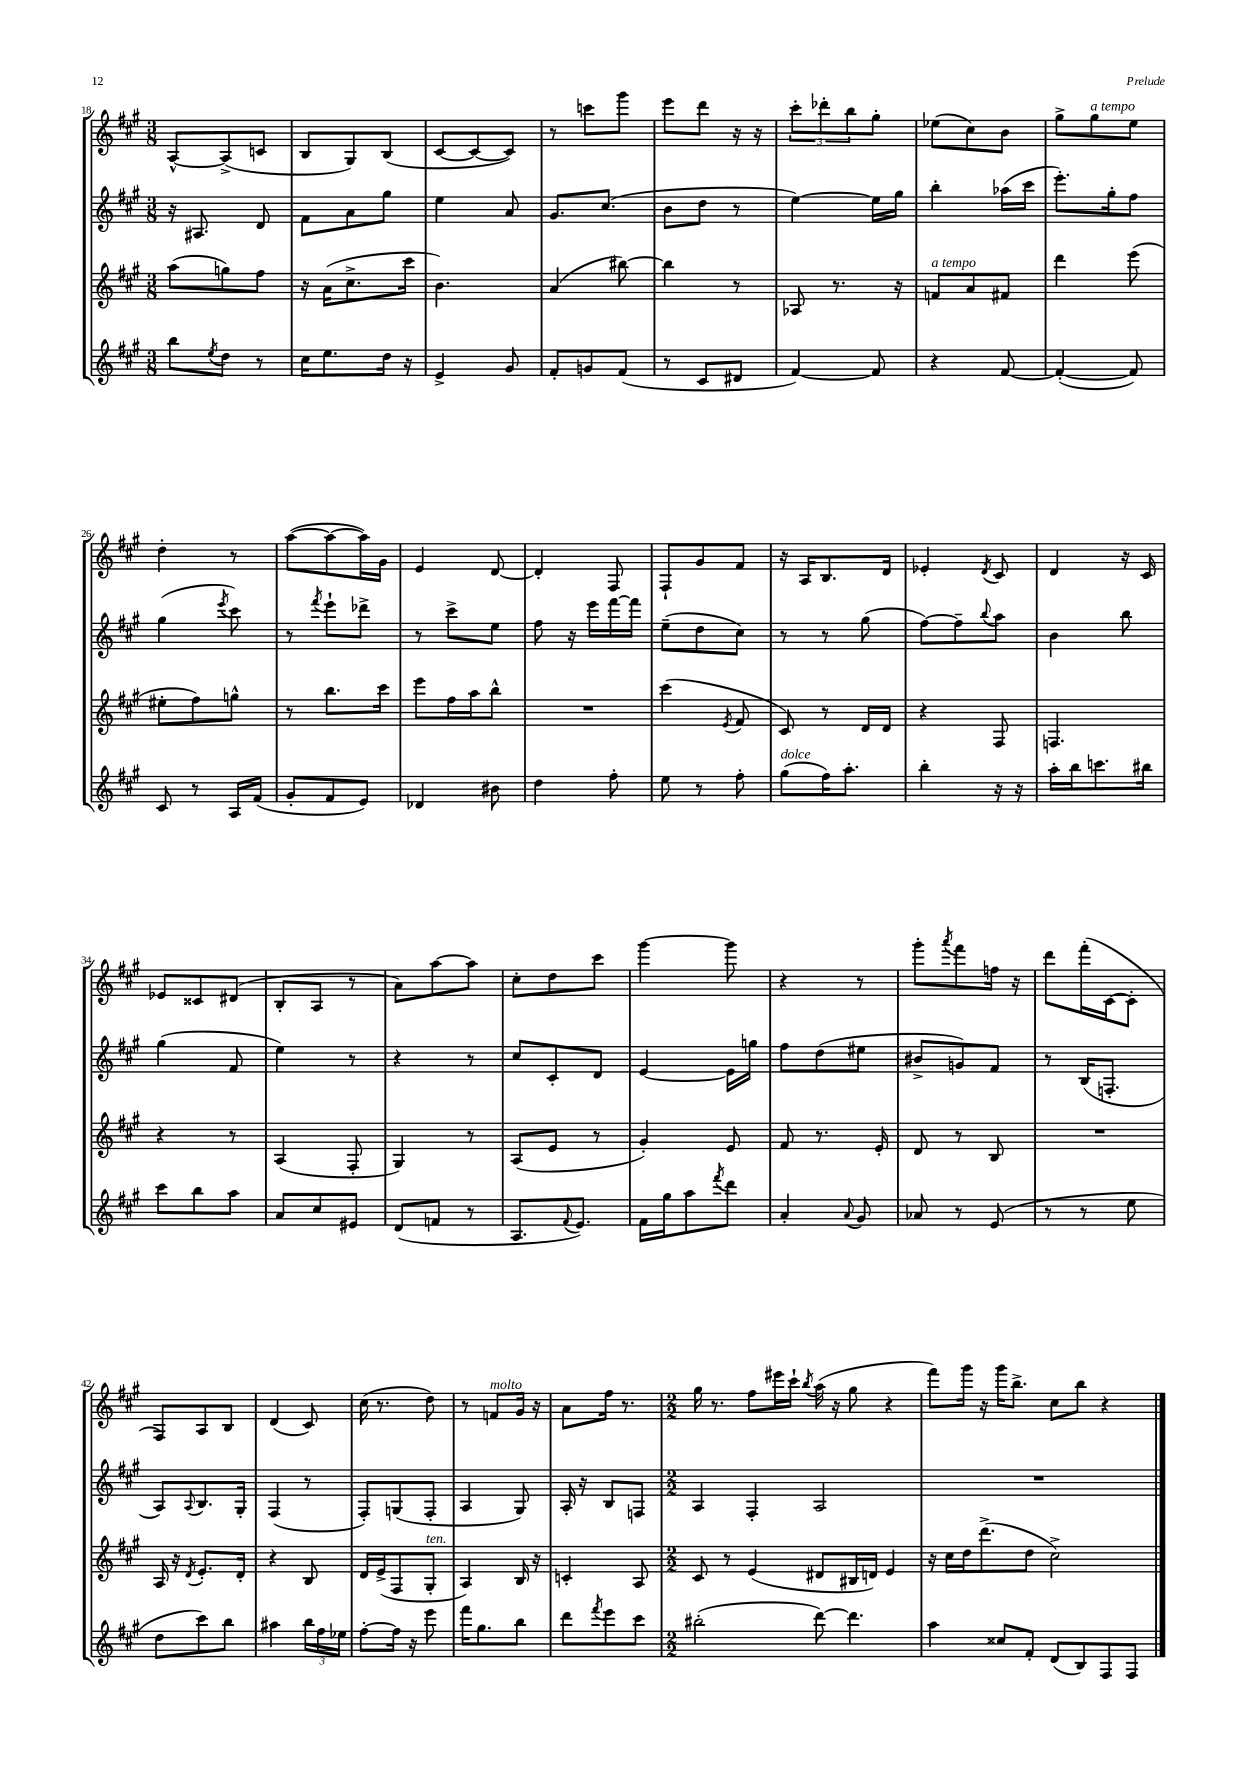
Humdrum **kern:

**kern	**kern	**kern	**kern
*staff4	*staff3	*staff2	*staff1
*clefG2	*clefG2	*clefG2	*clefG2
*k[f#c#g#]	*k[f#c#g#]	*k[f#c#g#]	*k[f#c#g#]
*M3/8	*M3/8	*M3/8	*M3/8
8bb	(8aa	16r	[8A^^
.	.	8.A#	.
8qee	.	.	.
8dd	8gg)	.	(8A^]
8r	8ff#	8d	8c
=	=	=	=
16cc#	16r	8f#	8B
8.ee	(16a	.	.
.	8.cc#^	8a	8G#)
16dd	.	8gg#	(8B
16r	16ccc#	.	.
=	=	=	=
4e^	4.b)	4ee	[8c#
.	.	.	8c#_
8g#	.	8a	8c#])
=	=	=	=
8f#'	(4a	8.g#	8r
8g	.	.	8ccc
.	.	(8.cc#	.
(8f#	[8bb#)	.	8ggg#
=	=	=	=
8r	4bb#]	8b	8eee
8c#	.	8dd	8ddd
8d#	8r	8r	16r
.	.	.	16r
=	=	=	=
[4f#)	8A-	[4ee)	12ccc#'
.	.	.	12ddd-'
.	8.r	.	.
.	.	.	12bb
8f#]	.	16ee]	8gg#'
.	16r	16gg#	.
=	=	=	=
4r	8f	4bb'	(8ee-
.	8a	.	8cc#)
[8f#	8f#	(16aa-	8b
.	.	16ccc#	.
=	=	=	=
(4f#'_	4ddd	8.eee')	8gg#^
.	.	.	8gg#
.	.	16gg#'	.
8f#])	(8eee	8ff#	8ee
=	=	=	=
8c#	8ee#'	(4gg#	4dd'
8r	8ff#)	.	.
.	.	8qeee	.
16A	8gg^^	8ccc#)	8r
(16f#	.	.	.
=	=	=	=
8g#'	8r	8r	([8aa
.	.	8qfff#	.
8f#	8.bb	8eee`	8aa_
8e)	.	8ddd-^	16aa])
.	16ccc#	.	16g#
=	=	=	=
4d-	8eee	8r	4e
.	16ff#	8ccc#^	.
.	16aa	.	.
8b#	8bb^^	8ee	[8d
=	=	=	=
4dd	4.r	8ff#	4d']
.	.	16r	.
.	.	16eee	.
8ff#'	.	[16fff#	8F#
.	.	16fff#]	.
=	=	=	=
8ee	(4ccc#	(8ee~	8F#`
8r	.	8dd	8g#
.	8qe	.	.
8ff#'	8f#	8cc#)	8f#
=	=	=	=
(8gg#	8c#)	8r	16r
.	.	.	16A
16ff#)	8r	8r	8.B
8.aa'	.	.	.
.	16d	(8gg#	.
.	16d	.	16d
=	=	=	=
4bb'	4r	[8ff#)	4e-'
.	.	8ff#~]	.
.	.	8qqbb	8qd
16r	8F#	8aa	8c#
16r	.	.	.
=	=	=	=
16aa'	4.F	4b	4d
16bb	.	.	.
8.ccc	.	.	.
.	.	8bb	16r
16bb#	.	.	16c#
=	=	=	=
8ccc#	4r	(4gg#	8e-
8bb	.	.	8c##
8aa	8r	8f#	(8d#
=	=	=	=
8a	(4A	4ee)	8B'
8cc#	.	.	8A
8e#	8F#'	8r	8r
=	=	=	=
(8d	4G#)	4r	8a)
8f	.	.	[8aa
8r	8r	8r	8aa]
=	=	=	=
8.A	(8A	8cc#	8cc#'
.	8e	8c#'	8dd
8qqf#	.	.	.
8.e)	.	.	.
.	8r	8d	8ccc#
=	=	=	=
16f#	4g#')	[4e	[4ggg#
16gg#	.	.	.
8aa	.	.	.
8qfff#	.	.	.
8ddd	8e	16e]	8ggg#]
.	.	16gg	.
=	=	=	=
4a'	8f#	8ff#	4r
.	8.r	(8dd	.
8qqa	.	.	.
8g#	.	8ee#	8r
.	16e'	.	.
=	=	=	=
8a-	8d	8b#^	8ggg#'
.	.	.	8qaaa
8r	8r	8g)	8fff#
(8e	8B	8f#	16ff
.	.	.	16r
=	=	=	=
8r	4.r	8r	8ddd
8r	.	(16B	(16fff#'
.	.	8.F'	[16c#
8ee	.	.	8c#']
=	=	=	=
8dd	16A	8A)	8F#)
.	16r	.	.
.	8qd	8qqA	.
8ccc#)	8.e'	8.B	8A
8bb	.	.	8B
.	16d'	16G#'	.
=	=	=	=
4aa#	4r	(4F#	(4d
24bb	8B	8r	8c#)
24ff#	.	.	.
24ee-	.	.	.
=	=	=	=
[8ff#'	16d	8F#')	(16cc#
.	(16e^	.	8.r
16ff#]	8F#	(8G	.
16r	.	.	.
8eee	8G#'	8F#'	8dd)
=	=	=	=
16fff#	4A)	4A	8r
8.gg#	.	.	.
.	.	.	8f
8bb	16B	8G#)	16g#
.	16r	.	16r
=	=	=	=
8ddd	4c'	16A'	8a
.	.	16r	.
8qfff#	.	.	.
8eee	.	8B	16ff#
.	.	.	8.r
8ccc#	8A	8F	.
=	=	=	=
*M2/2	*M2/2	*M2/2	*M2/2
(2bb#'	8c#	4A	16gg#
.	.	.	8.r
.	8r	.	.
.	(4e	4F#'	8ff#
.	.	.	16eee#
.	.	.	16ccc#`
.	.	.	8qbb
[8ddd)	8d#	2A	(16aa
.	.	.	16r
4.ddd]	16B#	.	8gg#
.	16d)	.	.
.	4e	.	4r
=	=	=	=
4aa	16r	1r	8fff#)
.	16cc#	.	.
.	16dd	.	16ggg#
.	(8.ddd^	.	16r
8cc##	.	.	16ggg#
.	.	.	8.bb^
8f#'	8dd	.	.
(8d	2cc#^)	.	8cc#
8B)	.	.	8bb
8F#	.	.	4r
8F#	.	.	.
==	==	==	==
*-	*-	*-	*-
